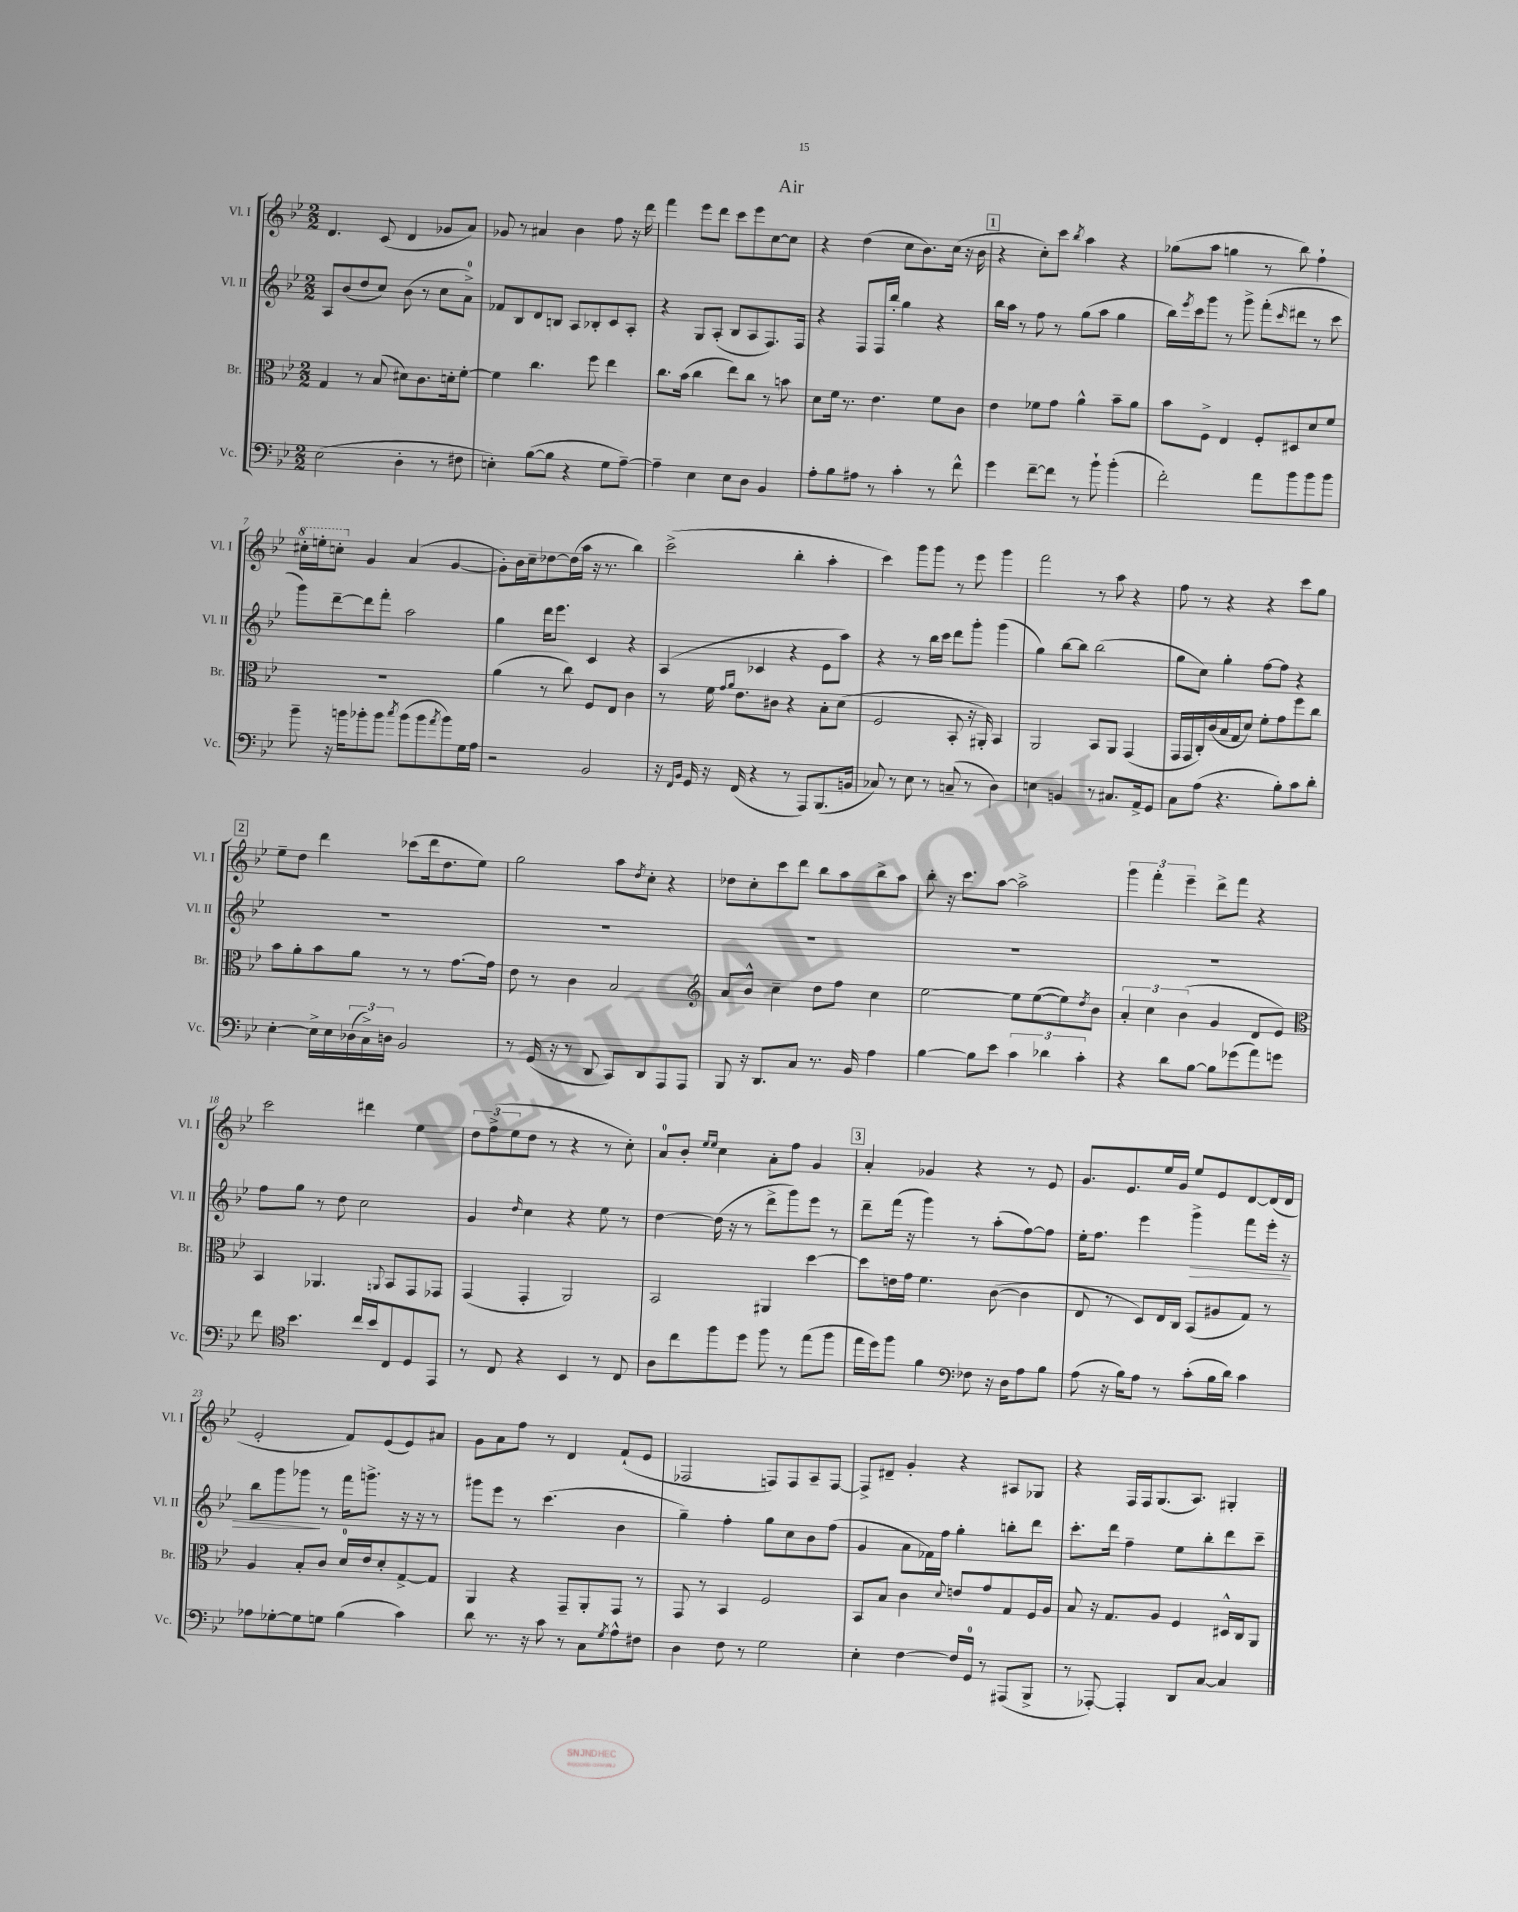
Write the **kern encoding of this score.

**kern	**kern	**kern	**dynam	**kern
*part4	*part3	*part2	*part2	*part1
*staff4	*staff3	*staff2	*staff2	*staff1
*I"Vc.	*I"Br.	*I"Vl. II	*	*I"Vl. I
*I'Vc.	*I'Br.	*I'Vl. II	*	*I'Vl. I
*clefF4	*clefC3	*clefG2	*	*clefG2
*k[b-e-]	*k[b-e-]	*k[b-e-]	*	*k[b-e-]
*M2/2	*M2/2	*M2/2	*	*M2/2
=1	=1	=1	=1	=1
(2E-\	4G/	8A/L	.	4.d/
.	.	(8b-/	.	.
.	8r	8dd/	.	.
.	(8B-/	8cc/J)	.	(8c/
4D'\	8d#X\L)	(8b-\	.	4d/
.	8.c\	8r	.	.
8r	.	8cc\L	.	8g-X/L
.	16dn'\k	.	.	.
8F#X\	[8f'\J	8a^\J)	.	8a/J)
=2	=2	=2	=2	=2
4En'\)	4f\]	8f-X/L	.	8g-X/
.	.	8B-/	.	8r
([8B-\L	4.cc\	8d/	.	4a#X/
8B-\J]	.	8Bn/J	.	.
4r	.	8A/L	.	4b-\
.	8ff\	8B-X'/	.	.
8G\L	4ee-\	8c/	.	8ff\
[8A~\J)	.	8A'/J	.	16r
.	.	.	.	16ddd\
=3	=3	=3	=3	=3
4A~\]	8.cc\L	4r	.	4fff\
.	(16b-\Jk	.	.	.
4E-\	4cc\	8G/L	.	8eee-\L
.	.	(8A'/J	.	8ddd\J
8E-\L	8ee-\L)	8B-/L	.	8ccc\L
8D\J	8cc\J	8A/	.	8eee-\
4BB-/	8r	8.F/)	.	[8cc\
.	8bn\	.	.	8cc\J]
.	.	16F/Jk	.	.
=4	=4	=4	=4	=4
8A'\L	8d\L	4r	.	4r
8B-\	16f\Jk	.	.	.
.	8.r	.	.	.
8A#X\J	.	8F/L	.	(4dd\
8r	4.e-\	16F/L	.	.
.	.	16bb-'/JJ	.	.
4c'\	.	4gg\	.	8cc\L
.	.	.	.	8.b-\)
8r	8f\L	4r	.	.
.	.	.	.	(16cc\Jk
8f^^\	8c\J	.	.	16r
.	.	.	.	16b-\
!!LO:REH:place=s1:t=1
=5	=5	=5	=5	=5
4g\	4e-\	16bb-\LL	.	4r
.	.	16aa\JJ	.	.
.	.	8r	.	.
[8f~\L	8f-X\L	8ff\	.	8cc'\L)
8f\J]	8g\J	8r	.	8ccc\J
.	.	.	.	8qbb-/
8r	4a^^\	(8gg\L	.	4aa\
8b-`\	.	8aa\J	.	.
(4b-'\	8b-~\L	4gg\	.	4r
.	8a\J	.	.	.
=6	=6	=6	=6	=6
2f'\)	8b-\L	16bb-\LL)	.	(8gg-X\L
.	.	8qeee-/	.	.
.	.	16ccc\J	.	.
.	8F^\J	8ggg\J	.	8aa\J
.	4E-/	8r	.	4ggn\
.	.	8ggg^\	.	.
8a\L	8F'/L	(8fff'\L	.	8r
.	.	16qqccc/	.	.
8b-\	8D#X/	8ddd#X\J	.	8bb-\)
8b-\	8d/	8r	.	4ff`\
8b-\J	8f/J	8ccc\	.	.
!!LO:LB:g=z
=7	=7	=7	=7	=7
*	*	*	*	*8va
8b-~\	1r	8ggg\L)	.	16ccc#X'\LL
.	.	.	.	16eeen'\J
16r	.	[8ddd~\	.	8cccn'\J
16bn\KL	.	.	.	.
*	*	*	*	*X8va
8b-X'\	.	8ddd\]	.	4g/
8b-\J	.	8fff'\J	.	.
8qcc/	.	.	.	.
(8b-\L	.	2aa\	.	(4a/
8b-\	.	.	.	.
8qa/	.	.	.	.
8b-\)	.	.	.	[4g/
16G\L	.	.	.	.
16A\JJ	.	.	.	.
=8	=8	=8	=8	=8
2r	(4a\	4gg\	.	8g'\L])
.	.	.	.	16b-\L
.	.	.	.	16cc~\J
.	8r	16ddd\KL	.	[8dd-X\
.	.	8.eee-\J	.	.
.	8cc\)	.	.	(16dd-\L]
.	.	.	.	16aa\JJ
2BB-/	8F/L	4c/	.	16r
.	.	.	.	8.r
.	8E-/J	.	.	.
.	4c\	4r	.	4bb-\)
=9	=9	=9	=9	=9
16r	8r	(4A/	.	(2ccc^\
16qqFF/LL	.	.	.	.
16qqBB-/JJ	.	.	.	.
16GG/	.	.	.	.
16r	16f\	.	.	.
.	16qqg/LL	.	.	.
.	16qqa/JJ	.	.	.
(16FF/	8.e-\L	.	.	.
4r	.	4c-X/	.	.
.	8c#X\J	.	.	.
8r	4r	4r	.	4bb-'\
8AAA/L)	.	.	.	.
(8.BBB-/	8B-'\L	8e-\L	.	4aa'\
.	(8d\J	8aa\J)	.	.
16BBn/Jk	.	.	.	.
=10	=10	=10	=10	=10
8C-X/)	2F/	4r	.	4ccc\)
8r	.	.	.	.
8E-\	.	8r	.	8ggg\L
8r	.	16bb-\LL	.	8ggg\J
.	.	16ccc\JJ	.	.
(8Cn~/	8BB-'/	8ddd\L	.	8r
8r	16r	8ggg'\J	.	8eee-\
.	16AA#X'/)	.	.	.
4D\)	4BB-/	(4ggg\	.	4ggg\
=11	=11	=11	=11	=11
4En\	2AA/	4gg\)	.	2fff\
4BBn/	.	[8bb-\L	.	.
.	.	8bb-\J]	.	.
8r	8BB-/L	(2bb-\	.	8r
8.C#X/L	8AA/J	.	.	8aa\
.	(4GG/	.	.	4r
16AA^/k	.	.	.	.
8GG/J	.	.	.	.
=12	=12	=12	=12	=12
8C\L	16GG/LL	8gg\L	.	8ff\
.	16GG/	.	.	.
(8A\J	16C'/)	8cc\J)	.	8r
.	(16c/	.	.	.
4.r	16B-/	4gg'\	.	4r
.	16G/J	.	.	.
.	8d/J)	.	.	.
.	8f'\L	[8ff\L	.	4r
8B-'\L)	8g\	8ff\J]	.	.
8c\	8ff\	4r	.	8ccc\L
8d'\J	8cc\J	.	.	8gg\J
!!LO:LB:g=z
!!LO:REH:place=s1:t=2
=13	=13	=13	=13	=13
[4E-'\	8b-\L	1r	.	8ee-~\L
.	8a'\	.	.	8dd\J
16E-^\LL]	8b-\	.	.	4ddd\
16E-\	.	.	.	.
(24D-X\	8a\J	.	.	.
24C^\)	.	.	.	.
24Dn\JJ	.	.	.	.
2BB-/	8r	.	.	(8ccc-X\L
.	8r	.	.	16ddd\k
.	.	.	.	8.dd\
.	[8.g\L	.	.	.
.	.	.	.	8ee-\J)
.	16g\Jk]	.	.	.
=14	=14	=14	=14	=14
8r	8e-\	1r	.	2gg\
(16GG/	8r	.	.	.
16r	.	.	.	.
8r	4c\	.	.	.
8DD/	.	.	.	.
8CC/L)	2B-/	.	.	8aa\L
.	.	.	.	8qdd/
8DD/	.	.	.	8cc'\J
8AAA/	.	.	.	4r
8AAA/J	.	.	.	.
=15	=15	=15	=15	=15
*	*clefG2	*	*	*
8BBB-/	8a/L	1r	.	8dd-X\L
16r	8b-^^/J	.	.	8cc'\
8.DD/L	.	.	.	.
.	4cc~\	.	.	8ccc\
8C/J	.	.	.	8ddd\J
8.r	8dd\L	.	.	8bb-\L
.	8ff\J	.	.	8aa\
16BB-/	.	.	.	.
4A\	4cc\	.	.	8bb-^\
.	.	.	.	8aa\J
=16	=16	=16	=16	=16
[4B-\	[2ee-\	1r	.	8bb-'\
.	.	.	.	16r
.	.	.	.	8.ccc\L
8B-\L]	.	.	.	.
8e-\J	.	.	.	[8aa\J
6c\	8ee-\L]	.	.	2aa^\]
.	([8ee-\	.	.	.
6d-X\	.	.	.	.
.	8ee-\])	.	.	.
6c'\	.	.	.	.
.	8qdd/	.	.	.
.	8b-\J	.	.	.
=17	=17	=17	=17	=17
4r	6a'/	1r	.	6ggg\
.	6cc\	.	.	6fff'\
8d\L	.	.	.	.
.	(6b-\	.	.	6eee-~\
[8B-\J	.	.	.	.
8B-\L]	4g/	.	.	8ddd^\L
(8g-X\	.	.	.	8fff\J
8a\)	8d/L	.	.	4r
8gn\J	8e-/J)	.	.	.
!!LO:LB:g=z
=18	=18	=18	=18	=18
*	*clefC3	*	*	*
8f\	4BB-/	8ff\L	.	2ccc\
*clefC4	*	*	*	*
4.b-\	.	8gg\J	.	.
.	4.AA-X/	8r	.	.
.	.	8dd\	.	.
16cc/LL	.	2cc\	.	4ddd#X\
16b-/J	.	.	.	.
.	8qqAAn/	.	.	.
8C/	8BB-/L	.	.	.
8D/	8GG/	.	.	4ee-\
8EE-/J	8GG-X/J	.	.	.
=19	=19	=19	=19	=19
8r	(4GG/	4g/	.	12dd\L
.	.	.	.	(12ff^\
8C/	.	.	.	.
.	.	.	.	12ee-\
.	.	16qqdd/	.	.
4r	4GG'/	4cc\	.	8dd\J
.	.	.	.	8r
4BB-/	2AA/)	4r	.	4r
8r	.	8ee-\	.	8r
8C/	.	8r	.	8cc'\)
=20	=20	=20	=20	=20
8A\L	2BB-/	[4dd\	.	8a/L
8cc\	.	.	.	8b-'/J
.	.	.	.	16qqee-/LL
.	.	.	.	16qqee-/JJ
8ff\	.	(16dd\]	.	4cc\
.	.	16r	.	.
8dd\J	.	8r	.	.
8ff\	4AA#X/	8ddd^\L	.	8a'\L
8r	.	8ggg\)	.	8ff\J
(8ee-\L	[4dd\	8eee-\J	.	4g/
8ff\J	.	8r	.	.
!!LO:REH:place=s1:t=3
=21	=21	=21	=21	=21
16ee-\LL	8dd\L]	8ddd~\L	.	4a'/
16dd\J)	.	.	.	.
8ff\J	16en\L	(16fff\Jk	.	.
.	16g\JJ	16r	.	.
4f\	4.f\	4ggg\)	.	4g-X/
*clefF4	*	*	*	*
8F-X\	.	8r	.	4r
16r	([8c\	(8aa'\L	.	.
16D\KL	.	.	.	.
8A\	4c\]	[8ff\)	.	8r
8B-\J	.	8ff\J]	.	8e-/
=22	=22	=22	=22	=22
(8A\	8E-/	16ee-'\KL	.	8.g/L
.	.	8.ff\J	.	.
16r	8r	.	.	.
16B-\KL)	.	.	.	8.e-/
8A\J	8D/L)	4eee-\	.	.
8r	16E-/L	.	.	16ee-/L
.	16C/JJ	.	.	16g/JJ
!	!	!	!LO:HP:b	!
(8c'\L	(8BB-/L	4ggg^\	>	8ee-/L
16B-\L	8A#X/	.	.	8e-/
16d\JJ)	.	.	.	.
4c\	8G/J)	8fff\L	.	[8d/
.	8r	16eee-'\Jk	.	(16d/L]
.	.	16r	.	16d/JJ
!!LO:LB:g=z
=23	=23	=23	=23	=23
8A-X\L	4A/	8bb-\L	.	2e-'/
[8G-X'\	.	8ggg\	.	.
8G-\]	8B-'/L	8ggg-X\J	.	.
8Gn\J	8c/J	8r	]	.
(4B-\	16d/LL	16fff\KL	.	8f/L)
.	16e-/J	8.gggn^\J	.	.
.	8d'/	.	.	(8e-/
4c\)	[8G^/	16r	.	8e-/)
.	.	16r	.	.
.	8G/J]	8r	.	8a#X/J
=24	=24	=24	=24	=24
8d\	4AA/	8ggg#X\L	.	8g\L
8.r	.	8eee-\J	.	8a\
.	4r	8r	.	8ff\J
16r	.	.	.	.
8c\	.	(4.ccc\	.	8r
8r	8GG~/L	.	.	4d/
8C\L	8AA'/	.	.	.
8qG/	.	.	.	.
8A^^\	8GG/J	4b-\	.	(8f`/L
8F#X\J	8r	.	.	8e-/J
=25	=25	=25	=25	=25
4D\	8GG/	4gg~\)	.	2F-X/
.	8r	.	.	.
8F\	4BB-/	4ff'\	.	.
8r	.	.	.	.
2G\	2F/	8gg\L	.	8Fn/L)
.	.	8cc\	.	8F/
.	.	8b-\	.	8A~/
.	.	(8ff\J	.	[8F/J
=26	=26	=26	=26	=26
4E-'\	8BB-/L	4g/	.	8F^/L]
.	8B-/J	.	.	8d#X~/J
[4F\	4c\	8a\L	.	4g'/
.	.	16f-X\L)	.	.
.	.	16ff\JJ	.	.
.	8qqd/	.	.	.
16F/LL]	8en/L	4gg'\	.	4r
16GG/JJ	.	.	.	.
8r	8g/	.	.	.
(8AAA#X/L	8G/	8bbn'\L	.	8A#X/L
8BBB-^/J	16F/L	8ddd\J	.	8G-X/J
.	16A/JJ	.	.	.
=27	=27	=27	=27	=27
8r	8B-/	8.ccc'\L	.	4r
[8AAA-X'/)	16r	.	.	.
.	8.G/L	16ddd\Jk	.	.
4AAA-'/]	.	4ff~\	.	16F/LL
.	.	.	.	16F/J
.	8A/J	.	.	(8.G/
8DD/L	4F/	8ee-\L	.	.
.	.	.	.	8.A/J)
[8C/J	.	8bb-'\	.	.
4C/]	16D#X^^/LL	8ddd\	.	4G#X'/
.	16C/J	.	.	.
.	8AA/J	8ccc~\J	.	.
==	==	==	==	==
*-	*-	*-	*-	*-
